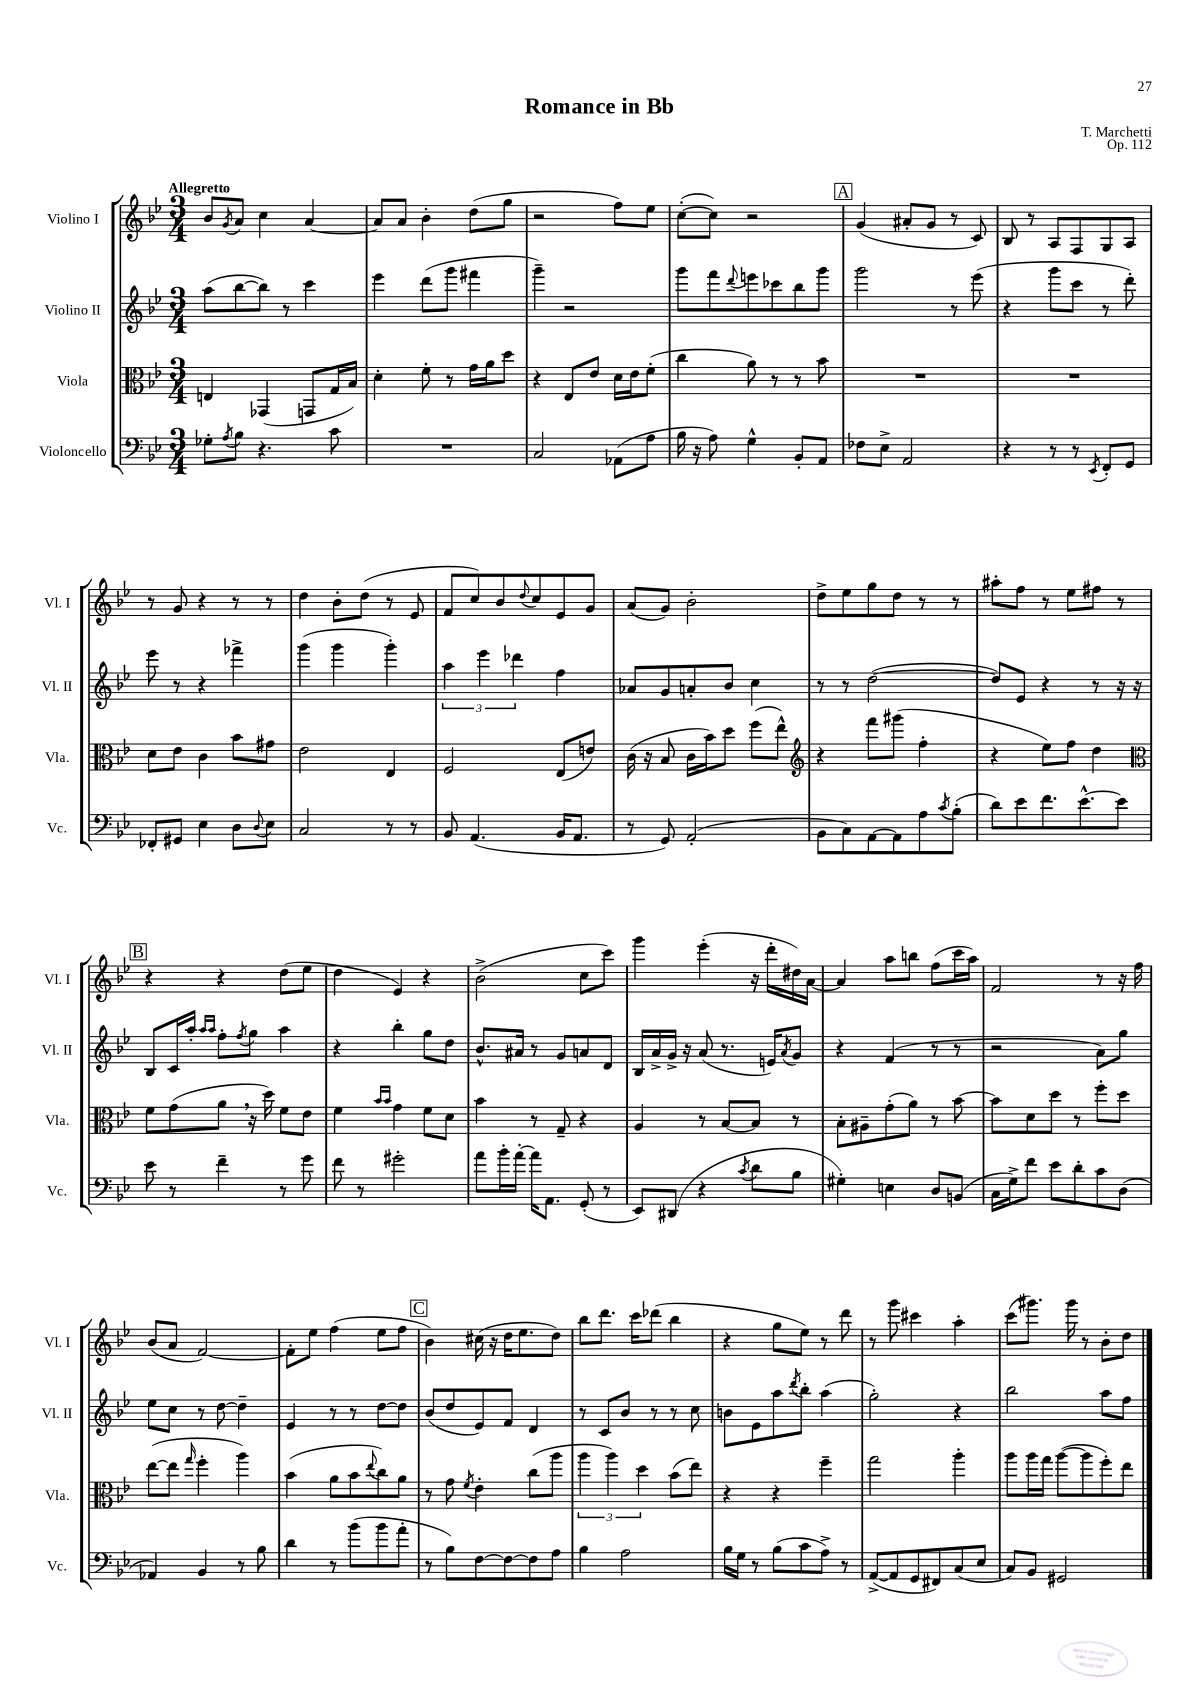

**kern	**kern	**kern	**kern
*staff4	*staff3	*staff2	*staff1
*clefF4	*clefC3	*clefG2	*clefG2
*k[b-e-]	*k[b-e-]	*k[b-e-]	*k[b-e-]
*M3/4	*M3/4	*M3/4	*M3/4
8G-'	4E	(8aa	8b-
8qA	.	.	8qg
8B-	.	[8bb-	8a
4.r	(4GG-	8bb-])	4cc
.	.	8r	.
.	8GG	4ccc	[4a
8c	16G	.	.
.	16B-)	.	.
=	=	=	=
2.r	4d'	4eee-	8a]
.	.	.	8a
.	8f'	(8ddd	4b-'
.	8r	8ggg	.
.	16g	4fff#	(8dd
.	16a	.	.
.	8dd	.	8gg
=	=	=	=
2C	4r	4ggg~)	2r
.	8E-	2r	.
.	8e-	.	.
(8AA-	16d	.	8ff)
.	16e-	.	.
8A	(8f'	.	8ee-
=	=	=	=
16B-	4cc	8ggg	([8cc'
16r	.	.	.
8A)	.	8fff	8cc])
.	.	8qqddd	.
4G^^	8a)	8eee	2r
.	8r	8ccc-	.
8BB-'	8r	8bb-	.
8AA	8b-	8ggg	.
=	=	=	=
8F-	2.r	2ggg	(4g
8E-^	.	.	.
2AA	.	.	8a#'
.	.	.	8g
.	.	8r	8r
.	.	(8eee-	8c)
=	=	=	=
4r	2.r	4r	8B-
.	.	.	8r
8r	.	8ggg	8A
8r	.	8ccc	8F
8qEE-	.	.	.
8FF'	.	8r	8G
8GG	.	8ddd')	8A
=	=	=	=
8FF-'	8d	8eee-	8r
8GG#	8e-	8r	8g
4E-	4c	4r	4r
8D	8b-	4fff-^	8r
8qqD	.	.	.
8E-	8g#	.	8r
=	=	=	=
2C	2e-	(4ggg	4dd
.	.	4ggg	8b-'
.	.	.	(8dd
8r	4E-	4ggg')	8r
8r	.	.	8e-
=	=	=	=
8BB-	2F	6aa	8f
(4.AA	.	.	8cc)
.	.	6eee-	.
.	.	.	8b-
.	.	6ddd-	.
.	.	.	8qqdd
.	.	.	8cc
16BB-	(8E-	4ff	8e-
8.AA	.	.	.
.	8e)	.	8g
=	=	=	=
8r	(16c	8a-	(8a
.	16r	.	.
8GG)	8B-	8g	8g)
(2AA'	16c	8a'	2b-'
.	16b-)	.	.
.	8dd	8b-	.
.	(8ff	4cc	.
.	8ee-^^)	.	.
=	=	=	=
*	*clefG2	*	*
8BB-	4r	8r	8dd^
8C)	.	8r	8ee-
[8AA	8fff	([2dd	8gg
8AA]	(8ggg#	.	8dd
8A	4ff'	.	8r
8qc	.	.	.
(8B-'	.	.	8r
=	=	=	=
8d)	4r	8dd])	8aa#'
8e-	.	8e-	8ff
8.f	8ee-)	4r	8r
.	8ff	.	8ee-
[8.e-^^	.	.	.
.	4dd	8r	8ff#
8e-]	.	16r	8r
.	.	16r	.
=	=	=	=
*	*clefC3	*	*
8e-	8f	8B-	4r
8r	(8g	16c	.
.	.	16aa'	.
.	.	16qqaa	.
.	.	16qqaa	.
4f~	8a	8ff'	4r
.	.	8qff	.
.	16r	8gg	.
.	16dd)	.	.
8r	8f	4aa	(8dd
8g	8e-	.	8ee-
=	=	=	=
8f	4f	4r	4dd
8r	.	.	.
.	16qqb-	.	.
.	16qqb-	.	.
2g#'	4g	4bb-'	4e-)
.	8f	8gg	4r
.	8d	8dd	.
=	=	=	=
8a	4b-	8.b-^^	(2b-^
16b-'	.	.	.
[16a'	.	16a#	.
16a]	8r	8r	.
8.AA	.	.	.
.	8G~	8g	.
(8GG'	4r	8a	8cc
8r	.	8d	8ccc)
=	=	=	=
8EE-)	4A	16B-	4ggg
.	.	16a^	.
(8DD#	.	16g^	.
.	.	16r	.
4r	8r	(8a	(4eee-'
.	[8B-	8.r	.
8qc	.	.	.
8d	8B-]	.	16r
.	.	16e)	16ddd'
.	.	8qa	.
8B-	8r	8g	16dd#)
.	.	.	[16a
=	=	=	=
4G#')	8B-'	4r	4a]
.	8A#~	.	.
4E	(8g'	(4f	8aa
.	8a)	.	8bb
8D	8r	8r	(8ff
(8BB	[8b-	8r	16ccc
.	.	.	16aa)
=	=	=	=
16C	8b-]	2r	2f
16G^)	.	.	.
8f	8d	.	.
8e-	8dd	.	.
8d'	8r	.	.
8c	8ff'	8a)	8r
(8D	8dd	8gg	16r
.	.	.	16ff
=	=	=	=
4AA-)	([8ee-	8ee-	(8b-
.	8ee-]	8cc	8a
.	16qqgg	.	.
4BB-	4ff'	8r	[2f)
.	.	[8dd	.
8r	4aa)	4dd~]	.
8B-	.	.	.
=	=	=	=
4d	(4b-	4e-	8f']
.	.	.	8ee-
8r	8a	8r	(4ff
(8b-	8b-	8r	.
.	8qqee-	.	.
8b-	8cc)	[8dd	8ee-
8a'	8a	8dd]	8ff
=	=	=	=
8r	8r	(8b-	4b-)
8B-)	8g	8dd	.
.	8qf	.	.
[8F	4e-'	8e-)	(16cc#
.	.	.	16r
8F_	.	8f	16dd
.	.	.	8.ee-
8F]	(8cc	4d	.
8A	8aa	.	8dd)
=	=	=	=
4B-	6aa	8r	8bb-
.	.	8c	8.ddd
.	6aa)	.	.
2A	.	8b-	.
.	.	.	16ccc
.	6dd	.	.
.	.	8r	(8ddd-
.	(8b-	8r	4bb-
.	8ee-)	8cc	.
=	=	=	=
16B-	4r	8b	4r
16G	.	.	.
8r	.	8e-	.
(8B-	4r	8aa	8gg
.	.	8qddd	.
8c	.	8bb-'	8ee-)
8A^)	4ff~	(4aa	8r
8r	.	.	8ddd
=	=	=	=
([8AA^	2gg	2gg')	8r
8AA]	.	.	8ggg
8GG	.	.	4ccc#
8FF#)	.	.	.
(8C	4aa'	4r	4aa'
8E-	.	.	.
=	=	=	=
8C)	8aa	2bb-	(8ccc
8BB-	16aa	.	8.ggg#)
.	16gg	.	.
2GG#	([8aa	.	.
.	.	.	16ggg#
.	8aa]	.	8r
.	8ff')	8aa	8b-'
.	8ee-	8ff	8dd
==	==	==	==
*-	*-	*-	*-
